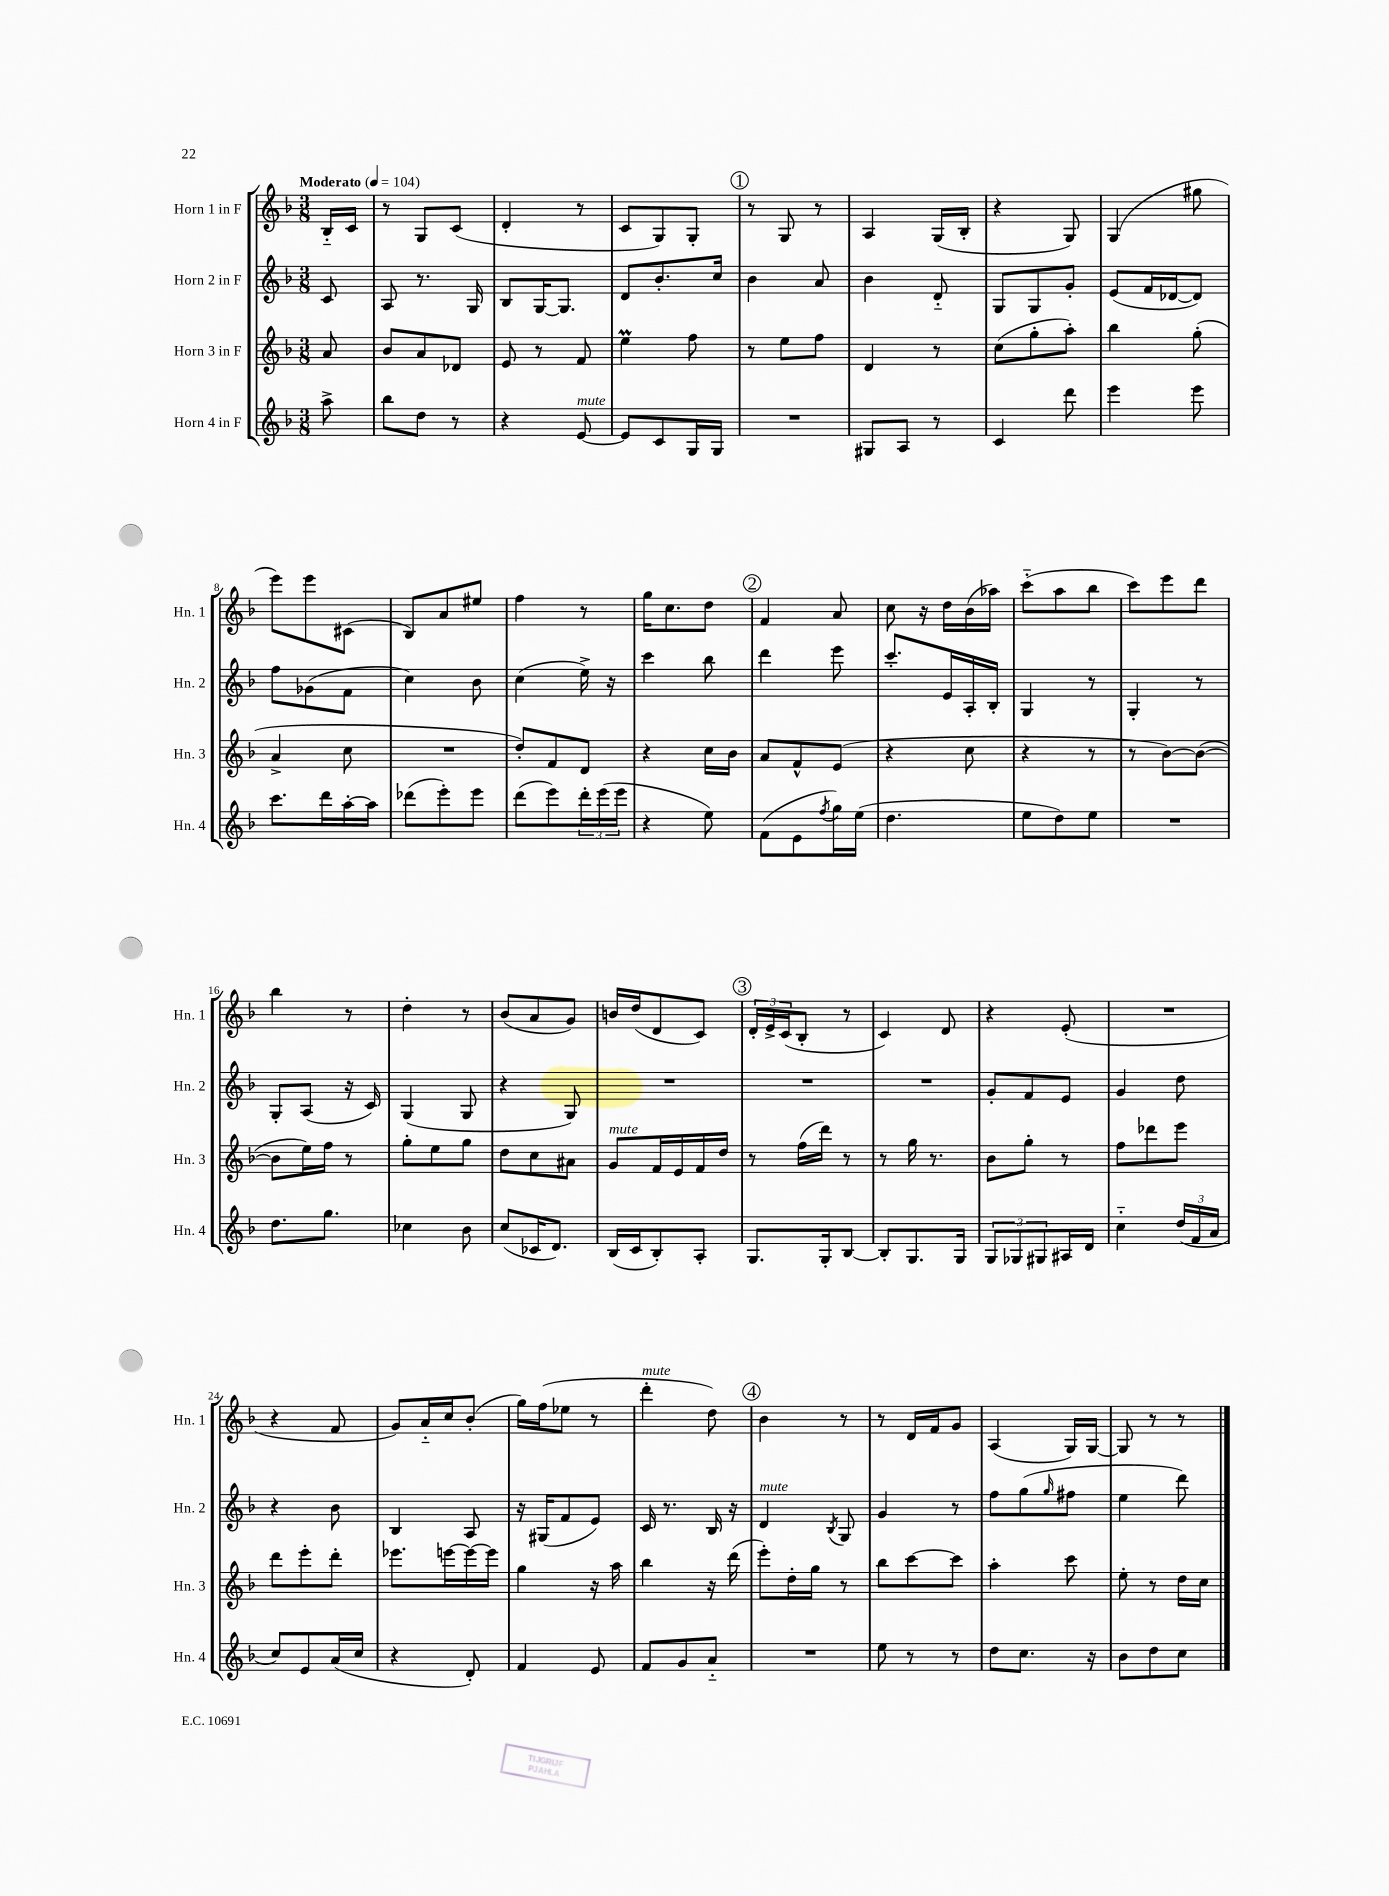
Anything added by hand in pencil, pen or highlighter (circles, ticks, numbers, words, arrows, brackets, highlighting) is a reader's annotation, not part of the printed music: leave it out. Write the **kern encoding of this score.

**kern	**kern	**kern	**kern
*staff4	*staff3	*staff2	*staff1
*clefG2	*clefG2	*clefG2	*clefG2
*k[b-]	*k[b-]	*k[b-]	*k[b-]
*M3/8	*M3/8	*M3/8	*M3/8
*MM104	*MM104	*MM104	*MM104
8aa^\	8a/	8c/	16B-'~/LL
.	.	.	16c/JJ
=	=	=	=
8bb-\L	8b-/L	8A/	8r
8dd\J	8a/	8.r	8G/L
8r	8d-/J	.	(8c/J
.	.	16G/	.
=	=	=	=
4r	8e/	8B-/L	4d'/
.	8r	[16G/K	.
.	.	8.G/]J	.
[8e/	8f/	.	8r
=	=	=	=
8e/]L	4ee\	8d/L	8c/L
8c/	.	8.b-'/	8G/)
16G/L	8ff\	.	8G'/J
16G/JJ	.	16cc/Jk	.
=	=	=	=
4.r	8r	4b-\	8r
.	8ee\L	.	8G/
.	8ff\J	8a/	8r
=	=	=	=
8G#/L	4d/	4b-\	4A/
8A/J	.	.	.
8r	8r	8d'~/	(16G/LL
.	.	.	16B-'/JJ
=	=	=	=
4c/	(8cc\L	8G/L	4r
.	8gg'\	8G/	.
8ddd\	8aa'\J)	8g'/J	8G/)
=	=	=	=
4eee\	4bb-\	(8e/L	(4G/
.	.	16f/L	.
.	.	[16d-/J	.
8eee\	(8gg'\	8d-/]J)	8gg#\
=	=	=	=
8.ccc\L	4a^/	8ff\L	8eee\L)
.	.	(8g-\	8eee\
16ddd\L	.	.	.
[16aa'\	8cc\	8f\J	(8c#\J
16aa\]JJ	.	.	.
=	=	=	=
(8ddd-\L	4.r	4cc\)	8B-/L)
8eee'\)	.	.	8a/
8eee\J	.	8b-\	8ee#/J
=	=	=	=
(8ddd\L	8dd'/L)	(4cc\	4ff\
8eee\)	8f/	.	.
24ddd'\L	8d/J	16ee^\)	8r
(24eee\	.	.	.
.	.	16r	.
24eee\JJ	.	.	.
=	=	=	=
4r	4r	4ccc\	16gg\LK
.	.	.	8.cc\
8ee\)	16cc\LL	8bb-\	8dd\J
.	16b-\JJ	.	.
=	=	=	=
(8f\L	8a/L	4ddd\	4f/
8e\	8f^^/	.	.
8qff/	.	.	.
16gg\L)	(8e/J	8eee\	8a/
(16ee\JJ	.	.	.
=	=	=	=
4.dd\	4r	8.ccc'/L	8cc\
.	.	.	16r
.	.	16e/L	16dd\LL
.	8cc\	16A'/	(16b-\
.	.	16B-'/JJ	16aa-\JJ)
=	=	=	=
8ee\L	4r	4G/	(8ccc'~\L
8dd\)	.	.	8aa\
8ee\J	8r	8r	8bb-\J
=	=	=	=
4.r	8r	4G'/	8ccc\L)
.	[8b-\L)	.	8eee\
.	(8b-\_J	8r	8ddd\J
=	=	=	=
8.dd\L	8b-\]L	8G'/L	4bb-\
.	16ee\L)	(8A/J	.
8.gg\J	16ff\JJ	.	.
.	8r	16r	8r
.	.	16c/)	.
=	=	=	=
4cc-\	8gg'\L	(4G/	4dd'\
.	8ee\	.	.
8b-\	8gg\J	8G/	8r
=	=	=	=
(8cc/L	8dd\L	4r	(8b-/L
16c-/K	8cc\	.	8a/
8.d/J)	.	.	.
.	8a#\J	8G/)	8g/J)
=	=	=	=
(16B-/LL	8g/L	4.r	16b/LL
16c/J	.	.	(16dd/J
8B-'/)	16f/L	.	8d/
.	16e/	.	.
8A'/J	16f/	.	8c/J)
.	16dd/JJ	.	.
=	=	=	=
8.G/L	8r	4.r	24d'/LL
.	.	.	24e^/
.	.	.	(24c/J
.	(16ff\LL	.	8B-'/J
16G'/k	16ddd\JJ)	.	.
[8B-/J	8r	.	8r
=	=	=	=
8B-'/]L	8r	4.r	4c/)
8.G/	16gg\	.	.
.	8.r	.	.
.	.	.	8d/
16G/Jk	.	.	.
=	=	=	=
12G/L	8b-\L	8g'/L	4r
12G-/	.	.	.
.	8gg'\J	8f/	.
12G#/	.	.	.
16A#/L	8r	8e/J	(8e'/
16d/JJ	.	.	.
=	=	=	=
4cc'~\	8ff\L	4g/	4.r
.	8ddd-\	.	.
(24dd/LL	8eee\J	8dd\	.
24f/	.	.	.
24a/JJ	.	.	.
=	=	=	=
8cc/L)	8ddd\L	4r	4r
8e/	8eee'\	.	.
(16a/L	8ddd'\J	8b-\	8f/
16cc/JJ	.	.	.
=	=	=	=
4r	8.eee-\L	4B-/	8g/L)
.	.	.	16a'~/L
.	[16eee\L	.	16cc/J
8d'/)	16eee\_	8A/	(8b-'/J
.	16eee\]JJ	.	.
=	=	=	=
4f/	4gg\	16r	16gg\LL)
.	.	(16G#/LK	(16ff\J
.	.	8f/	8ee-\J
8e/	16r	8e/J)	8r
.	16aa\	.	.
=	=	=	=
8f/L	4bb-\	16c/	4ddd'\
.	.	8.r	.
8g/	.	.	.
8a'~/J	16r	16B-/	8dd\)
.	(16ddd\	16r	.
=	=	=	=
4.r	8eee'\L)	4d/	4b-\
.	16dd'\L	.	.
.	16gg\JJ	.	.
.	.	8qB-/	.
.	8r	8G/	8r
=	=	=	=
8ee\	8bb-\L	4g/	8r
8r	[8ccc\	.	16d/LL
.	.	.	16f/J
8r	8ccc\]J	8r	8g/J
=	=	=	=
8dd\L	4aa'\	8ff\L	(4A/
8.cc\J	.	(8gg\	.
.	.	16qqgg/	.
.	8ccc\	8ff#\J	16G/LL)
16r	.	.	[16G/JJ
=	=	=	=
8b-\L	8ee'\	4ee\	8G/]
8dd\	8r	.	8r
8cc\J	16dd\LL	8ddd\)	8r
.	16cc\JJ	.	.
==	==	==	==
*-	*-	*-	*-
